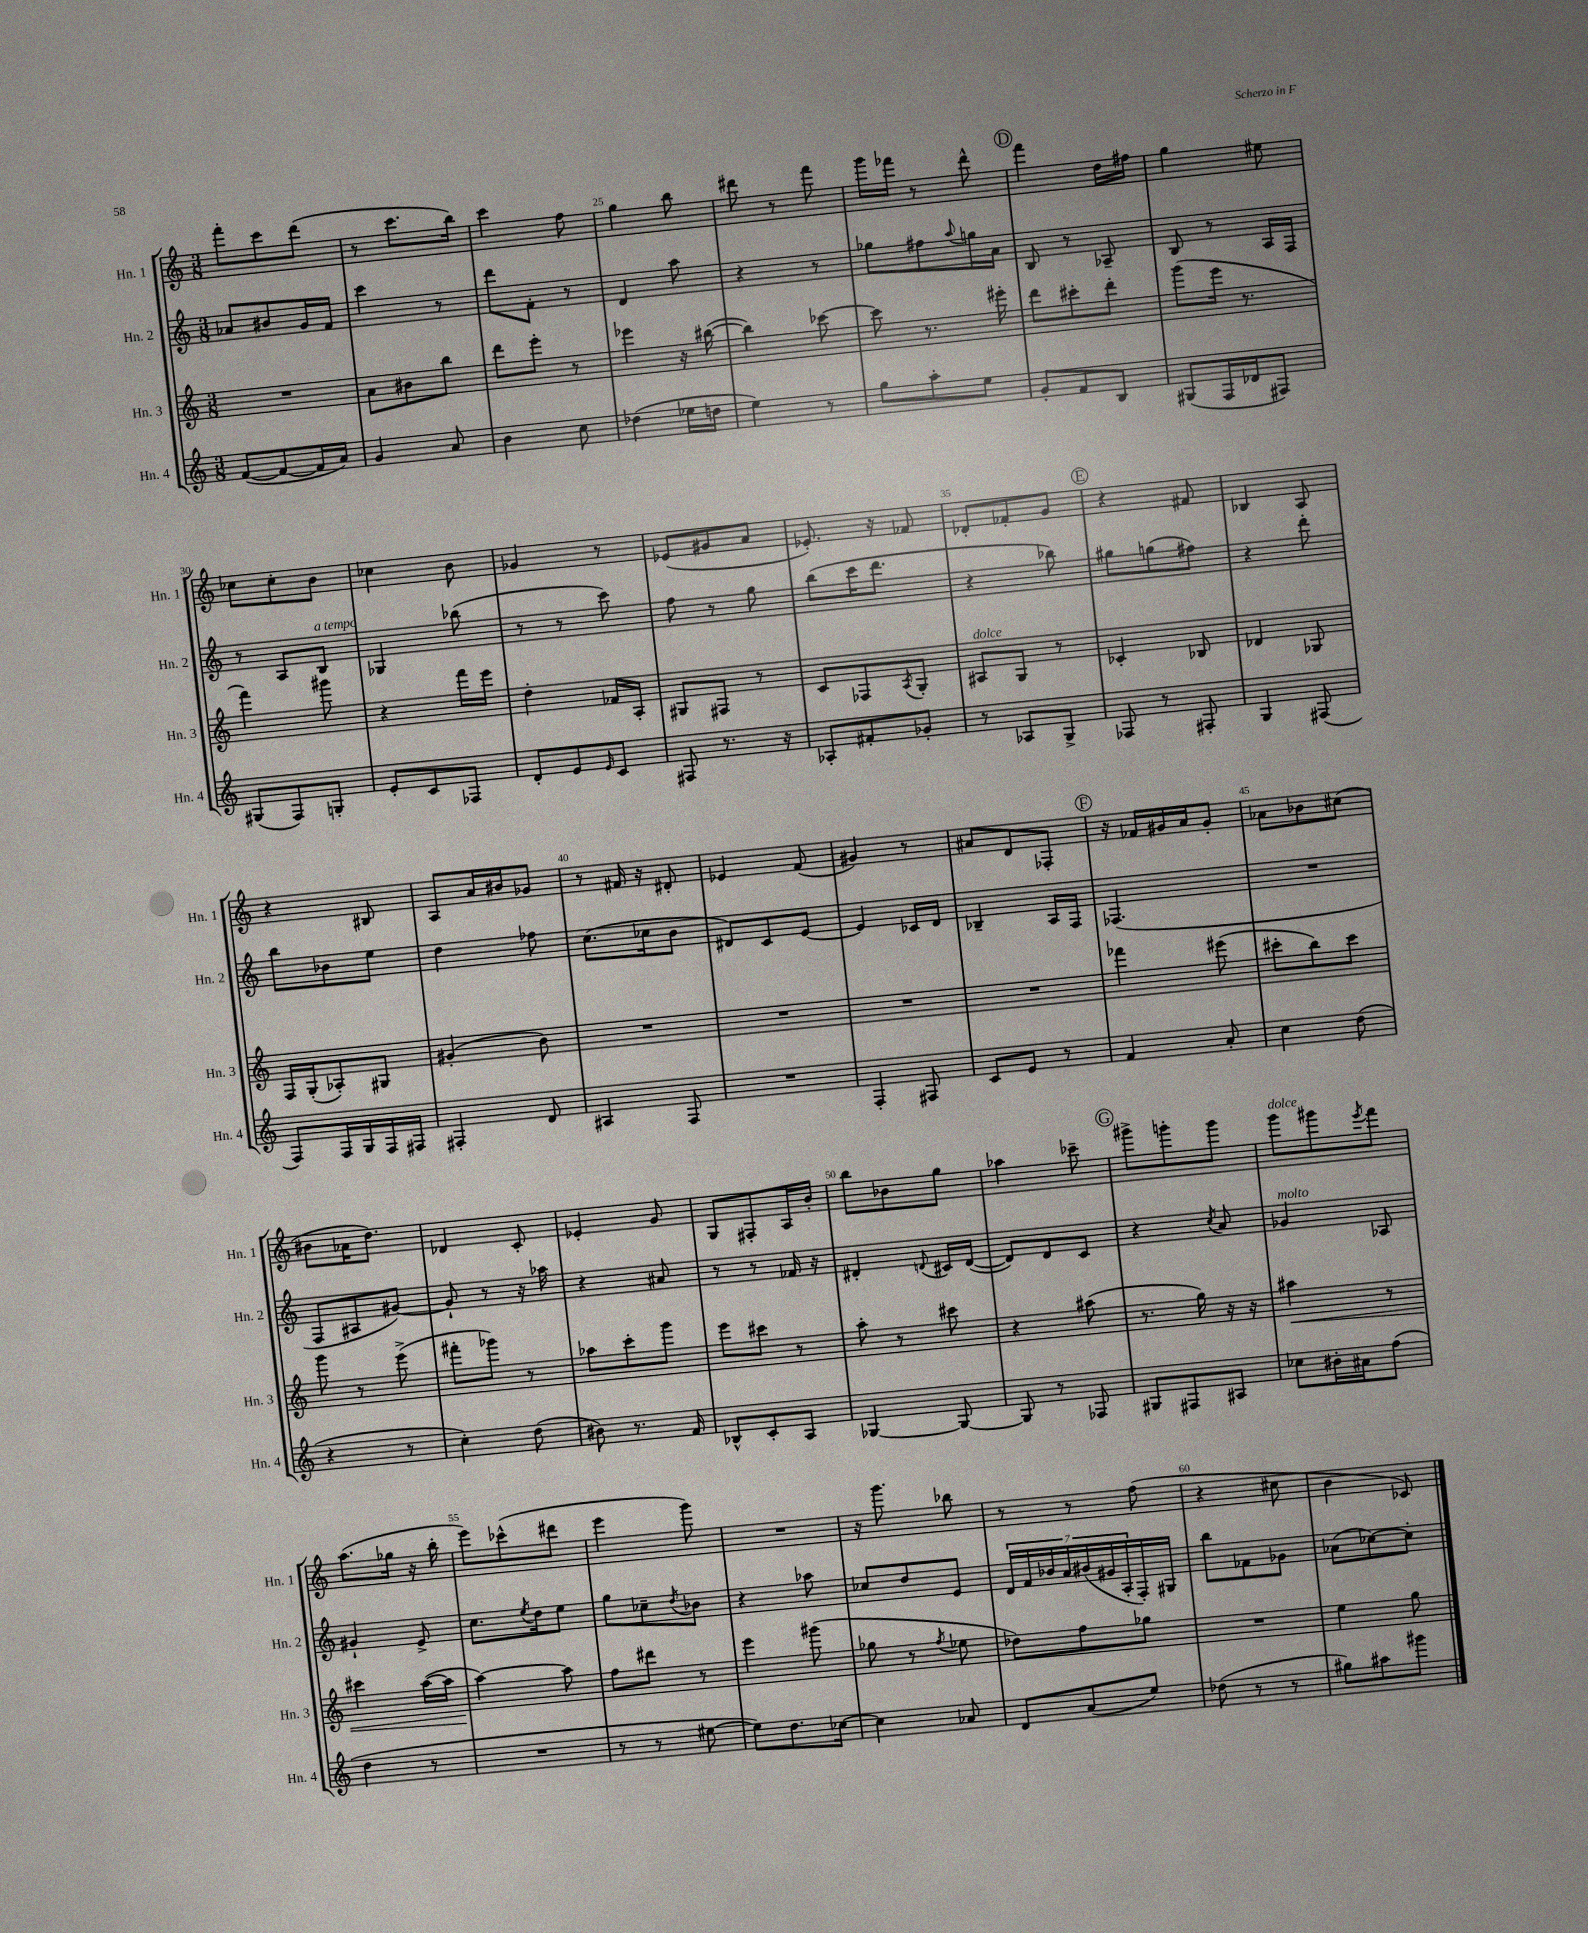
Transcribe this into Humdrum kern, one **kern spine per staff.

**kern	**kern	**dynam	**kern	**kern
*part4	*part3	*part3	*part2	*part1
*staff4	*staff3	*staff3	*staff2	*staff1
*I"Hn. 4	*I"Hn. 3	*	*I"Hn. 2	*I"Hn. 1
*I'Hn. 4	*I'Hn. 3	*	*I'Hn. 2	*I'Hn. 1
*clefG2	*clefG2	*	*clefG2	*clefG2
*k[]	*k[]	*	*k[]	*k[]
*M3/8	*M3/8	*	*M3/8	*M3/8
=22	=22	=22	=22	=22
([8f/L	4.r	.	8a-X/L	8fff'\L
8f/_	.	.	8b#X/	8ccc\
16f/L]	.	.	16g/L	(8ddd\J
16a/JJ)	.	.	16f/JJ	.
=23	=23	=23	=23	=23
4g/	8a\L	.	4ccc\	8r
.	8b#X\	.	.	8.ccc\L
8a/	8bb\J	.	8r	.
.	.	.	.	16bb\Jk)
=24	=24	=24	=24	=24
4b\	8ddd\L	.	8ddd\L	4ccc\
.	8eee'\J	.	8f'\J	.
8cc\	8r	.	8r	8ff\
=25	=25	=25	=25	=25
(4dd-X\	4eee-X\	.	4d/	4gg\
16ee-X\LL	16r	.	8aa\	8bb\
16ddn\JJ	([16bb#X\	.	.	.
=26	=26	=26	=26	=26
4ee\)	4bb#\])	.	4r	8ddd#X\
.	.	.	.	8r
8r	[8ccc-X\	.	8r	8fff\
=27	=27	=27	=27	=27
8gg\L	8ccc-\]	.	8gg-X\L	16ggg\LL
.	.	.	.	16fff-X\JJ
8aa'\	8.r	.	8ff#X\	8r
.	.	.	8qqaa/	.
8ee\J	.	.	16ggn\L	8ddd^^\
.	16eee#X'\	.	16a\JJ	.
!!LO:REH:place=s1:t=D
=28	=28	=28	=28	=28
8g'/L	8ddd\L	.	8B/	4fff\
8f/	8ccc#X'\	.	8r	.
8B/J	8ddd'\J	.	8A-X~/	16dd\LL
.	.	.	.	16ff#X\JJ
=29	=29	=29	=29	=29
(8G#X/L	(8ggg\L	.	8B/	4gg\
16F/L	16eee\Jk	.	8r	.
16d-X/J	8.r	.	.	.
8F#X/J)	.	.	16A/LL	8ee#X\
.	.	.	16F/JJ	.
!!LO:LB:g=z
=30	=30	=30	=30	=30
(8G#X/L	4fff\)	.	8r	8cc-X\L
8F/)	.	.	8A/L	8cc-'\
!	!	!	!LO:TX:a:i:t=a tempo	!
8Gn'/J	8ggg#X\	.	8B/J	8b\J
=31	=31	=31	=31	=31
8e'/L	4r	.	4G-X/	4cc-X\
8c/	.	.	.	.
8F-X/J	16fff\LL	.	(8bb-X\	8b\
.	16eee\JJ	.	.	.
=32	=32	=32	=32	=32
8d'/L	4dd'\	.	8r	4g-X/
8e/	.	.	8r	.
16qqe/	.	.	.	.
8c/J	16f-X/LL	.	8ccc\)	8r
.	16A'/JJ	.	.	.
=33	=33	=33	=33	=33
8F#X/	8G#X/L	.	8ff\	(8e-X/L
8.r	8F#X/J	.	8r	8g#X/
.	8r	.	8gg\	8a/J
16r	.	.	.	.
=34	=34	=34	=34	=34
8A-X'/L	8c/L	.	(8bb\L	8.e-X'/)
8f#X'/	8F-X/	.	16ccc\K	.
.	.	.	8.ddd\J	16r
.	8qA/	.	.	.
8g-X'/J	8G'/J	.	.	8f-X/
=35	=35	=35	=35	=35
!	!LO:TX:a:i:t=dolce	!	!	!
8r	8A#X/L	.	4r	8d-X'/L
8A-X/L	8G/J	.	.	8f-X'/
8G^/J	8r	.	8bb-X\)	8g/J
!!LO:REH:place=s1:t=E
=36	=36	=36	=36	=36
8F-X/	4c-X'/	.	8gg#X\L	4r
8r	.	.	(8ggn\	.
8F#X'/	8B-X/	.	8ff#X\J)	8f#X/
=37	=37	=37	=37	=37
4G/	4d-X/	.	4r	4B-X/
(8F#X/	8G-X/	.	8ddd'\	8A/
!!LO:LB:g=z
=38	=38	=38	=38	=38
8F/L)	16F/LL	.	8bb\L	4r
.	(16G'/J	.	.	.
16F/L	8A-X'/)	.	8b-X\	.
16G/	.	.	.	.
16F/	8G#X/J	.	8ee\J	8B#X/
16F#X/JJ	.	.	.	.
=39	=39	=39	=39	=39
4F#X'/	(4g#X'/	.	4dd\	8A/L
.	.	.	.	16a/L
.	.	.	.	16b#X/J
8d/	8b\)	.	8ff-X\	8g-X/J
=40	=40	=40	=40	=40
4A#X/	4.r	.	(8.cc\L	8r
.	.	.	.	16f#X/
.	.	.	16cc-X\k	16r
8F/	.	.	8b\J	8d#X'/
=41	=41	=41	=41	=41
4.r	4.r	.	8d#X/L)	4e-X/
.	.	.	8c/	.
.	.	.	[8e/J	(8f/
=42	=42	=42	=42	=42
4F'/	4.r	.	4e/]	4g#X/)
8F#X/	.	.	16c-X/LL	8r
.	.	.	16d/JJ	.
=43	=43	=43	=43	=43
8c/L	4.r	.	4B-X~/	8a#X/L
8e/J	.	.	.	8d/
8r	.	.	16A/LL	8F-X'/J
.	.	.	16F/JJ	.
!!LO:REH:place=s1:t=F
=44	=44	=44	=44	=44
4f/	4fff-X\	.	(4.F-X/	16r
.	.	.	.	16f-X/LL
.	.	.	.	16g#X/
.	.	.	.	16a/J
8a'/	(8eee#X\	.	.	8g#'/J
=45	=45	=45	=45	=45
4cc\	8ccc#X'\L	.	4.r	8a-X\L
.	8bb\)	.	.	8b-X\
(8dd\	8ccc#\J	.	.	(8cc#X\J
!!LO:LB:g=z
=46	=46	=46	=46	=46
4r	8ggg\	.	8F/L	8b#X\L
.	8r	.	8A#X/	16a-X\K
.	.	.	.	8.dd\J)
8r	(8eee^\	.	[8g#X/J)	.
=47	=47	=47	=47	=47
4cc'\)	8fff#X'\L	.	8g#`/]	4d-X/
.	8ggg-X\J)	.	8r	.
(8dd\	8r	.	16r	8c'/
.	.	.	16aa-X\	.
=48	=48	=48	=48	=48
8b#X\)	8aa-X\L	.	4r	4e-X'/
8.r	8ccc'\	.	.	.
.	8ggg\J	.	8a#X/	8g/
16f/	.	.	.	.
=49	=49	=49	=49	=49
8B-X^^/L	8eee\L	.	8r	8G/L
8c'/	8ccc#X\J	.	8r	8F#X'/
8A/J	8r	.	16f-X/	16A/L
.	.	.	16r	16b'/JJ
=50	=50	=50	=50	=50
[4G-X/	8aa'\	.	4d#X'/	8bb\L
.	8r	.	.	8b-X\
.	.	.	8qqdn/	.
8G-/_	8ccc#X\	.	16c#X/LL	8gg\J
.	.	.	([16d/JJ	.
=51	=51	=51	=51	=51
8G-/]	4r	.	8d/L])	4aa-X\
8r	.	.	8d/	.
8F-X/	(8aa#X\	.	8c/J	8ccc-X~\
!!LO:REH:place=s1:t=G
=52	=52	=52	=52	=52
8G#X/L	8.r	.	4r	8ggg#X^\L
8F#X/	.	.	.	8gggn'\
.	16gg\)	.	.	.
.	.	.	8qcc/	.
8A#X/J	16r	.	8a/	8ggg\J
.	16r	.	.	.
=53	=53	=53	=53	=53
!	!	!	!	!LO:TX:a:i:t=dolce
!	!	!	!LO:TX:a:i:t=molto	!
!	!	!LO:HP:b	!	!
8cc-X\L	4aa#X\	<	4g-X/	8ggg\L
16b#X'\L	.	.	.	8ggg#X\
16a#X\J	.	.	.	.
.	.	.	.	8qeee/
(8ff\J	8r	.	8A-X/	8fff\J
!!LO:LB:g=z
=54	=54	=54	=54	=54
4dd\	4ccc#X\	.	4g#X`/	(8.aa\L
.	.	.	.	16gg-X\Jk
8r	([16aa\LL	.	8e^/	16r
.	16aa\JJ]	.	.	16bb'\
=55	=55	=55	=55	=55
4.r	[4aa\)	.	8.cc\L	8eee\L)
.	.	.	.	(8ccc-X^^\
.	.	.	8qee/	.
.	.	.	16dd\k	.
.	8aa\]	[	8ee\J	8ddd#X\J
=56	=56	=56	=56	=56
8r	8ff\L	.	8gg\L	4eee\
8r	8ddd#X\J	.	8cc-X~\	.
.	.	.	8qdd/	.
[8ee#X\	8r	.	8b-X\J	8ggg\)
=57	=57	=57	=57	=57
8ee#\L])	4eee\	.	4r	4.r
8.dd\	.	.	.	.
.	(8ggg#X\	.	8aa-X\	.
[16cc-X\Jk	.	.	.	.
=58	=58	=58	=58	=58
4cc-\]	8gg-X\	.	8cc-X/L	16r
.	.	.	.	8.ggg\
.	8r	.	8dd/	.
.	8qff/	.	.	.
8a-X/	8ee-X\	.	8e/J	8bb-X\
=59	=59	=59	=59	=59
8d/L	8dd-X\L)	.	28d/LL	8r
.	.	.	28f/	.
.	.	.	28b-X/	.
.	.	.	28a/	.
(8a/	8ff\	.	.	8r
.	.	.	(28b#X/	.
.	.	.	28g#X/	.
.	.	.	28A'/	.
8ee/J)	8gg-X\J	.	16F'/)	(8ff\
.	.	.	16G#X/JJ	.
=60	=60	=60	=60	=60
(8dd-X\	4.r	.	8bb\L	4r
8r	.	.	8f-X\	.
8r	.	.	8g-X\J	8cc#X\
=61	=61	=61	=61	=61
8gg#X\L)	4ee\	.	(8a-X\L	4b\
8aa#X\	.	.	[8cc-X\)	.
8ggg#X\J	8gg\	.	8cc-'\J]	8c-X/)
==	==	==	==	==
*-	*-	*-	*-	*-
